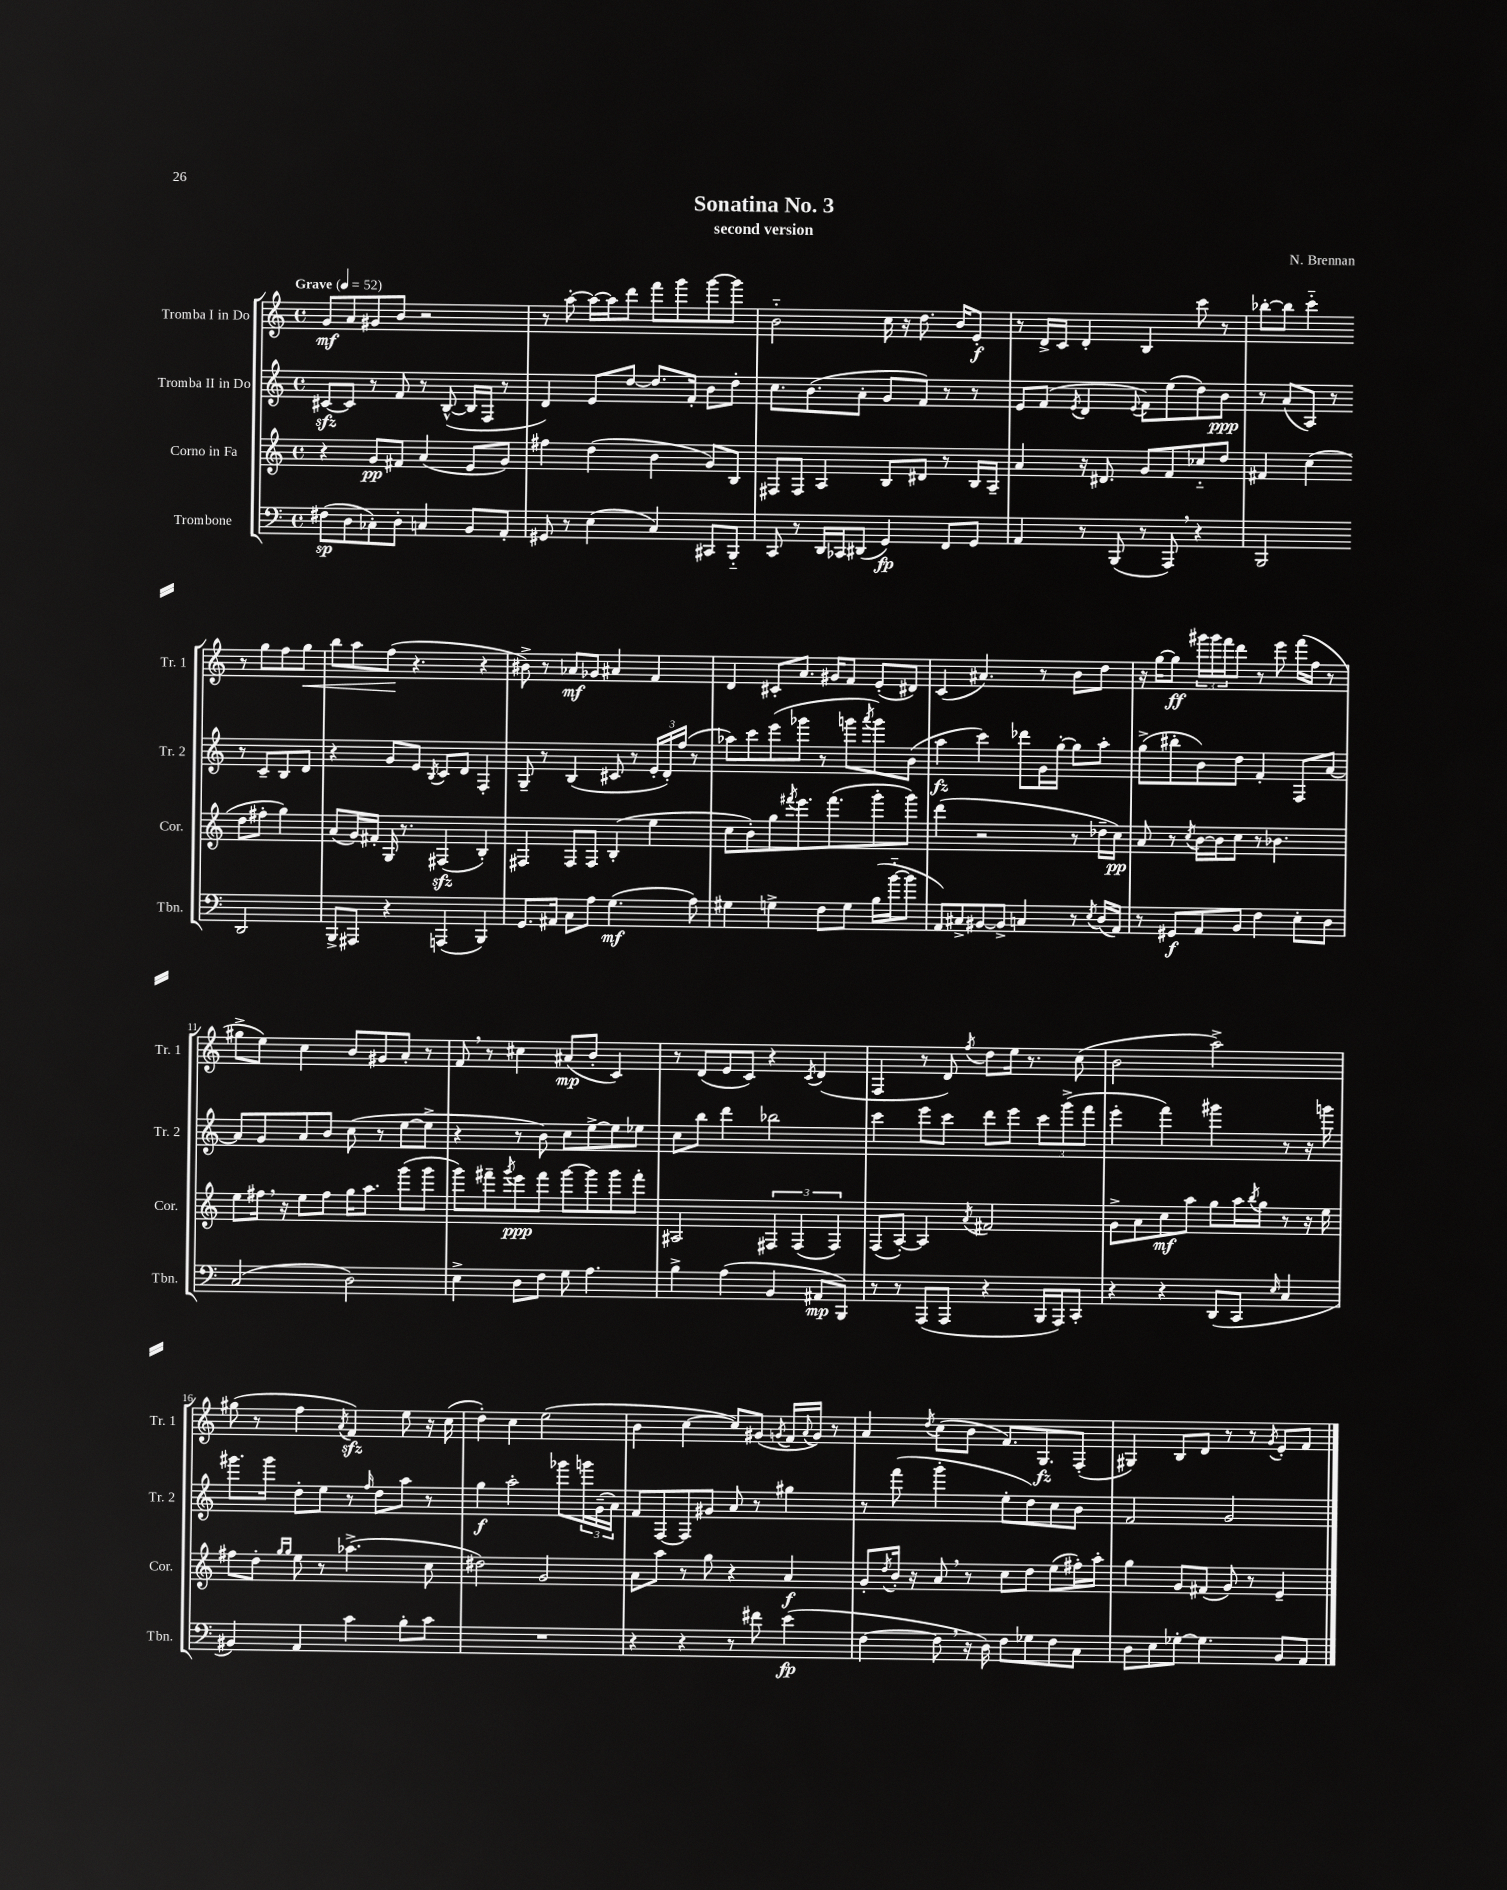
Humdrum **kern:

**kern	**dynam	**kern	**dynam	**kern	**dynam	**kern	**dynam
*part4	*part4	*part3	*part3	*part2	*part2	*part1	*part1
*staff4	*staff4	*staff3	*staff3	*staff2	*staff2	*staff1	*staff1
*I"Trombone	*	*I"Corno in Fa	*	*I"Tromba II in Do	*	*I"Tromba I in Do	*
*I'Tbn.	*	*I'Cor.	*	*I'Tr. 2	*	*I'Tr. 1	*
*clefF4	*	*clefG2	*	*clefG2	*	*clefG2	*
*k[]	*	*k[]	*	*k[]	*	*k[]	*
*M4/4	*	*M4/4	*	*M4/4	*	*M4/4	*
*met(c)	*	*met(c)	*	*met(c)	*	*met(c)	*
*MM52	*	*MM52	*	*MM52	*	*MM52	*
=1	=1	=1	=1	=1	=1	=1	=1
!	!	!	!	!	!	!LO:TX:a:B:t=Grave	!
(8F#X\L	sp	4r	.	[8c#Xzz/L	.	8g/L	mf
8D\	.	.	.	8c#/J]	.	8a/	.
8C-X'\)	.	8g/L	pp	8r	.	8g#X/	.
8D'\J	.	8f#X/J	.	8f/	.	8b/J	.
4Cn/	.	(4a/	.	8r	.	2r	.
.	.	.	.	([8B^^/	.	.	.
8BB/L	.	8e/L	.	16B/LL]	.	.	.
.	.	.	.	16F/JJ	.	.	.
8AA'/J	.	8g/J)	.	8r	.	.	.
=2	=2	=2	=2	=2	=2	=2	=2
8GG#X/	.	4ff#X\	.	4d/)	.	8r	.
8r	.	.	.	.	.	[8aa'\	.
(4E\	.	(4dd\	.	8e/L	.	16aa\LL_	.
.	.	.	.	.	.	16aa\J]	.
.	.	.	.	[8dd/J	.	8ddd\J	.
4C/)	.	4b\	.	8.dd/L]	.	8fff\L	.
.	.	.	.	.	.	8ggg\	.
.	.	.	.	16f'/Jk	.	.	.
8CC#X/L	.	8g/L)	.	8b\L	.	[8ggg\	.
8BBB/J	.	8B/J	.	8dd'\J	.	8ggg\J]	.
=3	=3	=3	=3	=3	=3	=3	=3
8CC/	.	8F#X/L	.	8.cc\L	.	2b\	.
8r	.	8F#/J	.	.	.	.	.
.	.	.	.	(8.b\	.	.	.
16DD/LL	.	4A/	.	.	.	.	.
16CC-X/J	.	.	.	.	.	.	.
(8DD#X/J	.	.	.	8a'\J	.	.	.
4GG/)	fp	8B/L	.	8g/L	.	16cc\	.
.	.	.	.	.	.	16r	.
.	.	8d#X/J	.	8f/J)	.	8.dd\	.
8FF/L	.	8r	.	8r	.	.	.
.	.	.	.	.	.	16b/KL	.
8GG/J	.	16B/LL	.	8r	.	8e'/J	f
.	.	16A~/JJ	.	.	.	.	.
=4	=4	=4	=4	=4	=4	=4	=4
4AA/	.	4a/	.	8e/L	.	8r	.
.	.	.	.	(8f/J	.	16d^/LL	.
.	.	.	.	.	.	16c/JJ	.
.	.	.	.	8qe/	.	.	.
8r	.	16r	.	4d/	.	4d'/	.
.	.	8.d#X/	.	.	.	.	.
(8BBB/	.	.	.	.	.	.	.
.	.	.	.	8qqe/	.	.	.
8r	.	8g/L	.	8f\L)	.	4B/	.
8AAA,/)	.	8f/	.	(8ee\	.	.	.
4r	.	8cc-X/	.	8dd\)	.	8ccc\	.
.	.	8dd/J	.	8b\J	ppp	8r	.
=5	=5	=5	=5	=5	=5	=5	=5
2BBB/	.	4f#X/	.	8r	.	[8bb-X'\L	.
.	.	.	.	(8a/L	.	8bb-\J]	.
.	.	(4cc\	.	8A/J)	.	4ccc\	.
.	.	.	.	8r	.	.	.
2DD/	.	8dd\L	.	8r	.	8r	.
.	.	8ff#X'\J	.	8c~/L	.	8gg\L	.
.	.	4gg\)	.	8B/	.	8ff\	.
!	!	!	!	!	!	!	!LO:HP:b
.	.	.	.	8d/J	.	8gg\J	<
!!LO:LB:g=z
=6	=6	=6	=6	=6	=6	=6	=6
8BBB^/L	.	(8a/L	.	4r	.	8bb\L	.
8AAA#X/J	.	16g/L)	.	.	.	8aa\	.
.	.	16f#X'/JJ	.	.	.	.	.
4r	.	16G/	.	8g/L	.	(8ff\J	.
.	.	8.r	.	.	.	.	.
.	.	.	.	8e/J	.	4.r	[
.	.	.	.	8qB/	.	.	.
(4AAAn/	.	(4F#Xzz/	.	8c/L	.	.	.
.	.	.	.	8d/J	.	.	.
4BBB/)	.	4B'/)	.	4F'/	.	4r	.
=7	=7	=7	=7	=7	=7	=7	=7
8.GG/L	.	4F#X/	.	8G~/	.	8b#X^\)	.
.	.	.	.	8r	.	8r	.
16AA#X/Jk	.	.	.	.	.	.	.
8C\L	.	8F#/L	.	(4B/	.	8a-X/L	mf
8A\J	.	8F#/J	.	.	.	8g-X/J	.
(4.G\	mf	(4B'/	.	8c#X/	.	4a#X/	.
.	.	.	.	8r	.	.	.
.	.	4ee\	.	24e'/LL	.	4f/	.
.	.	.	.	24d'/)	.	.	.
.	.	.	.	(24ff/JJ	.	.	.
8A\)	.	.	.	8r	.	.	.
=8	=8	=8	=8	=8	=8	=8	=8
4G#X\	.	8cc\L	.	8aa-X\L)	.	4d/	.
.	.	8b'\)	.	8ccc\	.	.	.
4Gn^\	.	8gg\	.	(8eee\	.	8c#X'/L	.
.	.	8qfff#X/	.	.	.	.	.
.	.	8.eee\	.	8ggg-X\J	.	8.a/J	.
8F\L	.	.	.	8r	.	.	.
.	.	(8.fff#\	.	.	.	16g#X/KL	.
8G\J	.	.	.	8gggn\L	.	8f/J	.
.	.	.	.	8qaaa/	.	.	.
(16B\LL	.	8ggg'\	.	8ggg\)	.	(8e'/L	.
[16b\J	.	.	.	.	.	.	.
8b\J]	.	8ggg\J)	.	(8b\J	.	8d#X/J)	.
=9	=9	=9	=9	=9	=9	=9	=9
8AA/L)	.	(4ddd\	.	4aa\	fz	(4c/	.
8C#X^/	.	.	.	.	.	.	.
[8BB#X/	.	2r	.	4ccc\)	.	4.a#X/)	.
8BB#^/J]	.	.	.	.	.	.	.
4Cn/	.	.	.	8ddd-X\L	.	.	.
.	.	.	.	16g\L	.	8r	.
.	.	.	.	[16gg'\JJ	.	.	.
8r	.	8r	.	8gg\L]	.	8b\L	.
8qE/	.	.	.	.	.	.	.
(16D/LL	.	16dd-X~\LL	.	8aa'\J	.	8dd\J	.
16AA/JJ)	.	16cc\JJ)	pp	.	.	.	.
=10	=10	=10	=10	=10	=10	=10	=10
8r	.	8a/	.	(8gg^\L	.	16r	.
.	.	.	.	.	.	[16gg\KL	.
8GG#X/L	f	8r	.	8bb#X'\	.	8gg\J]	ff
.	.	8qcc/	.	.	.	.	.
8AA/	.	[16b\LL	.	8b\)	.	24ggg#X\LL	.
.	.	.	.	.	.	24ggg#\	.
.	.	16b\J]	.	.	.	.	.
.	.	.	.	.	.	24fff\J	.
8BB/J	.	8cc\J	.	8dd\J	.	8ddd\J	.
4F\	.	8r	.	4f'/	.	8r	.
.	.	4.b-X\	.	.	.	8eee\	.
8E'\L	.	.	.	8F/L	.	(16fff\LL	.
.	.	.	.	.	.	16ff\JJ	.
8D\J	.	.	.	[8a/J	.	8r	.
!!LO:LB:g=z
=11	=11	=11	=11	=11	=11	=11	=11
(2C/	.	8ee\L	.	8a/L]	.	8gg#X^\L	.
.	.	16ff#X,\Jk	.	8g/	.	8ee\J)	.
.	.	16r	.	.	.	.	.
.	.	8ee\L	.	8a/	.	4cc\	.
.	.	8ff#\J	.	8b/J	.	.	.
2D\)	.	16gg\KL	.	(8cc\	.	8b/L	.
.	.	8.aa\J	.	.	.	.	.
.	.	.	.	8r	.	8g#X/	.
.	.	(8ggg\L	.	[8ee\L	.	8a'/J	.
.	.	8ggg\J	.	8ee^\J]	.	8r	.
=12	=12	=12	=12	=12	=12	=12	=12
4E^\	.	8ggg\L)	.	4r	.	8f,/	.
.	.	8fff#X~\	.	.	.	8r	.
.	.	8qggg/	.	.	.	.	.
8D\L	.	8eee\	ppp	8r	.	4cc#X\	.
8F\J	.	8fff#\J	.	8b\)	.	.	.
8G\	.	[8ggg\L	.	8cc\L	.	(8a#X/L	mp
4.A\	.	8ggg\]	.	[8ee^\	.	8b'/J	.
.	.	8ggg\	.	8ee\]	.	4c/)	.
.	.	8fff#'\J	.	8ee-X\J	.	.	.
=13	=13	=13	=13	=13	=13	=13	=13
4B^\	.	2A#X/	.	8cc\L	.	8r	.
.	.	.	.	8bb\J	.	(8d/L	.
(4A\	.	.	.	4ddd\	.	8e/	.
.	.	.	.	.	.	8c/J)	.
4BB/	.	6F#X/	.	2bb-X\	.	4r	.
.	.	(6F#/	.	.	.	.	.
.	.	.	.	.	.	8qc/	.
8AA#X/L	mp	.	.	.	.	(4d/	.
.	.	6F#/)	.	.	.	.	.
8BBB/J)	.	.	.	.	.	.	.
=14	=14	=14	=14	=14	=14	=14	=14
8r	.	(8F/L	.	4ccc\	.	4F/	.
8r	.	[8A'/J)	.	.	.	.	.
(8AAA/L	.	4A/]	.	8eee\L	.	8r	.
8AAA/J	.	.	.	8ccc\J	.	8d/)	.
.	.	8qa/	.	.	.	8qff/	.
4r	.	2f#X/	.	8ddd\L	.	8dd\L	.
.	.	.	.	8eee\J	.	16ee\Jk	.
.	.	.	.	.	.	8.r	.
16BBB/LL	.	.	.	12ccc\L	.	.	.
16AAA/J)	.	.	.	.	.	.	.
.	.	.	.	(12ggg^\	.	.	.
8CC'/J	.	.	.	.	.	(8cc\	.
.	.	.	.	12fff\J	.	.	.
=15	=15	=15	=15	=15	=15	=15	=15
4r	.	8g^\L	.	4eee'\	.	2b\	.
.	.	8a\	.	.	.	.	.
4r	.	8cc\	mf	4fff\)	.	.	.
.	.	8aa\J	.	.	.	.	.
(8DD/L	.	8gg\L	.	4ggg#X\	.	2aa^\)	.
8CC/J	.	16aa\L	.	.	.	.	.
.	.	8qbb/	.	.	.	.	.
.	.	16gg\JJ	.	.	.	.	.
16qqE/	.	.	.	.	.	.	.
4C/	.	8r	.	8r	.	.	.
.	.	16r	.	16r	.	.	.
.	.	16ee\	.	16gggn\	.	.	.
!!LO:LB:g=z
=16	=16	=16	=16	=16	=16	=16	=16
4BB#X/)	.	8ff#X\L	.	8.ggg#X\L	.	(8gg#X\	.
.	.	8dd'\J	.	.	.	8r	.
.	.	.	.	16ggg#\Jk	.	.	.
.	.	16qqgg/LL	.	.	.	.	.
.	.	16qqgg/JJ	.	.	.	.	.
4AA/	.	8ee\	.	8dd'\L	.	4ff\	.
.	.	8r	.	8ee\J	.	.	.
.	.	.	.	.	.	8qa/	.
4c\	.	(4.aa-X^\	.	8r	.	4fzz/)	.
.	.	.	.	16qqff/	.	.	.
.	.	.	.	8dd\L	.	.	.
8B'\L	.	.	.	8aa\J	.	8ee\	.
8c\J	.	8cc\	.	8r	.	16r	.
.	.	.	.	.	.	(16cc\	.
=17	=17	=17	=17	=17	=17	=17	=17
1r	.	2dd#X\)	.	4gg\	f	4dd'\)	.
.	.	.	.	2aa'\	.	4cc\	.
.	.	2g/	.	.	.	(2ee\	.
.	.	.	.	8ggg-X\L	.	.	.
.	.	.	.	24gggn\L	.	.	.
.	.	.	.	(24g~\	.	.	.
.	.	.	.	24a\JJ)	.	.	.
=18	=18	=18	=18	=18	=18	=18	=18
4r	.	8a\L	.	8f/L	.	4b\	.
.	.	8aa\J	.	[8F/	.	.	.
4r	.	8r	.	8F/]	.	[4cc\	.
.	.	8gg\	.	8g#X/J	.	.	.
8r	.	4r	.	8a/	.	8cc/L])	.
8f#X\	.	.	.	8r	.	(8g#X/J	.
.	.	.	.	.	.	8qgn/	.
(4e\	fp	4a/	f	4gg#X\	.	16f/LL	.
.	.	.	.	.	.	8qqa/	.
.	.	.	.	.	.	16g/JJ)	.
.	.	.	.	.	.	8r	.
=19	=19	=19	=19	=19	=19	=19	=19
[4F\	.	8g'/L	.	8r	.	4a/	.
.	.	8qdd/	.	.	.	.	.
.	.	16b'/Jk	.	(8fff\	.	.	.
.	.	16r	.	.	.	.	.
.	.	.	.	.	.	8qdd/	.
8F,\]	.	8a,/	.	4ggg'\	.	(8cc\L	.
16r	.	8r	.	.	.	8b\J	.
16D\)	.	.	.	.	.	.	.
8F\L	.	8cc\L	.	8ee'\L	.	8.f/L)	.
8G-X\	.	8dd\J	.	8dd\)	.	.	.
.	.	.	.	.	.	8.G/	fz
8F\	.	(8ee\L	.	8cc\	.	.	.
8C\J	.	16ff#X'\L)	.	8b\J	.	(8F'/J	.
.	.	16aa'\JJ	.	.	.	.	.
=20	=20	=20	=20	=20	=20	=20	=20
8D\L	.	4gg\	.	2f/	.	4G#X/)	.
8E\	.	.	.	.	.	.	.
[8G-X'\J	.	8g/L	.	.	.	8B/L	.
4.G-\]	.	(8f#X/J	.	.	.	8d/J	.
.	.	8g/)	.	2g/	.	8r	.
.	.	8r	.	.	.	8r	.
.	.	.	.	.	.	8qg/	.
8BB/L	.	4e~/	.	.	.	8e'/L	.
8AA/J	.	.	.	.	.	8f/J	.
==	==	==	==	==	==	==	==
*-	*-	*-	*-	*-	*-	*-	*-
